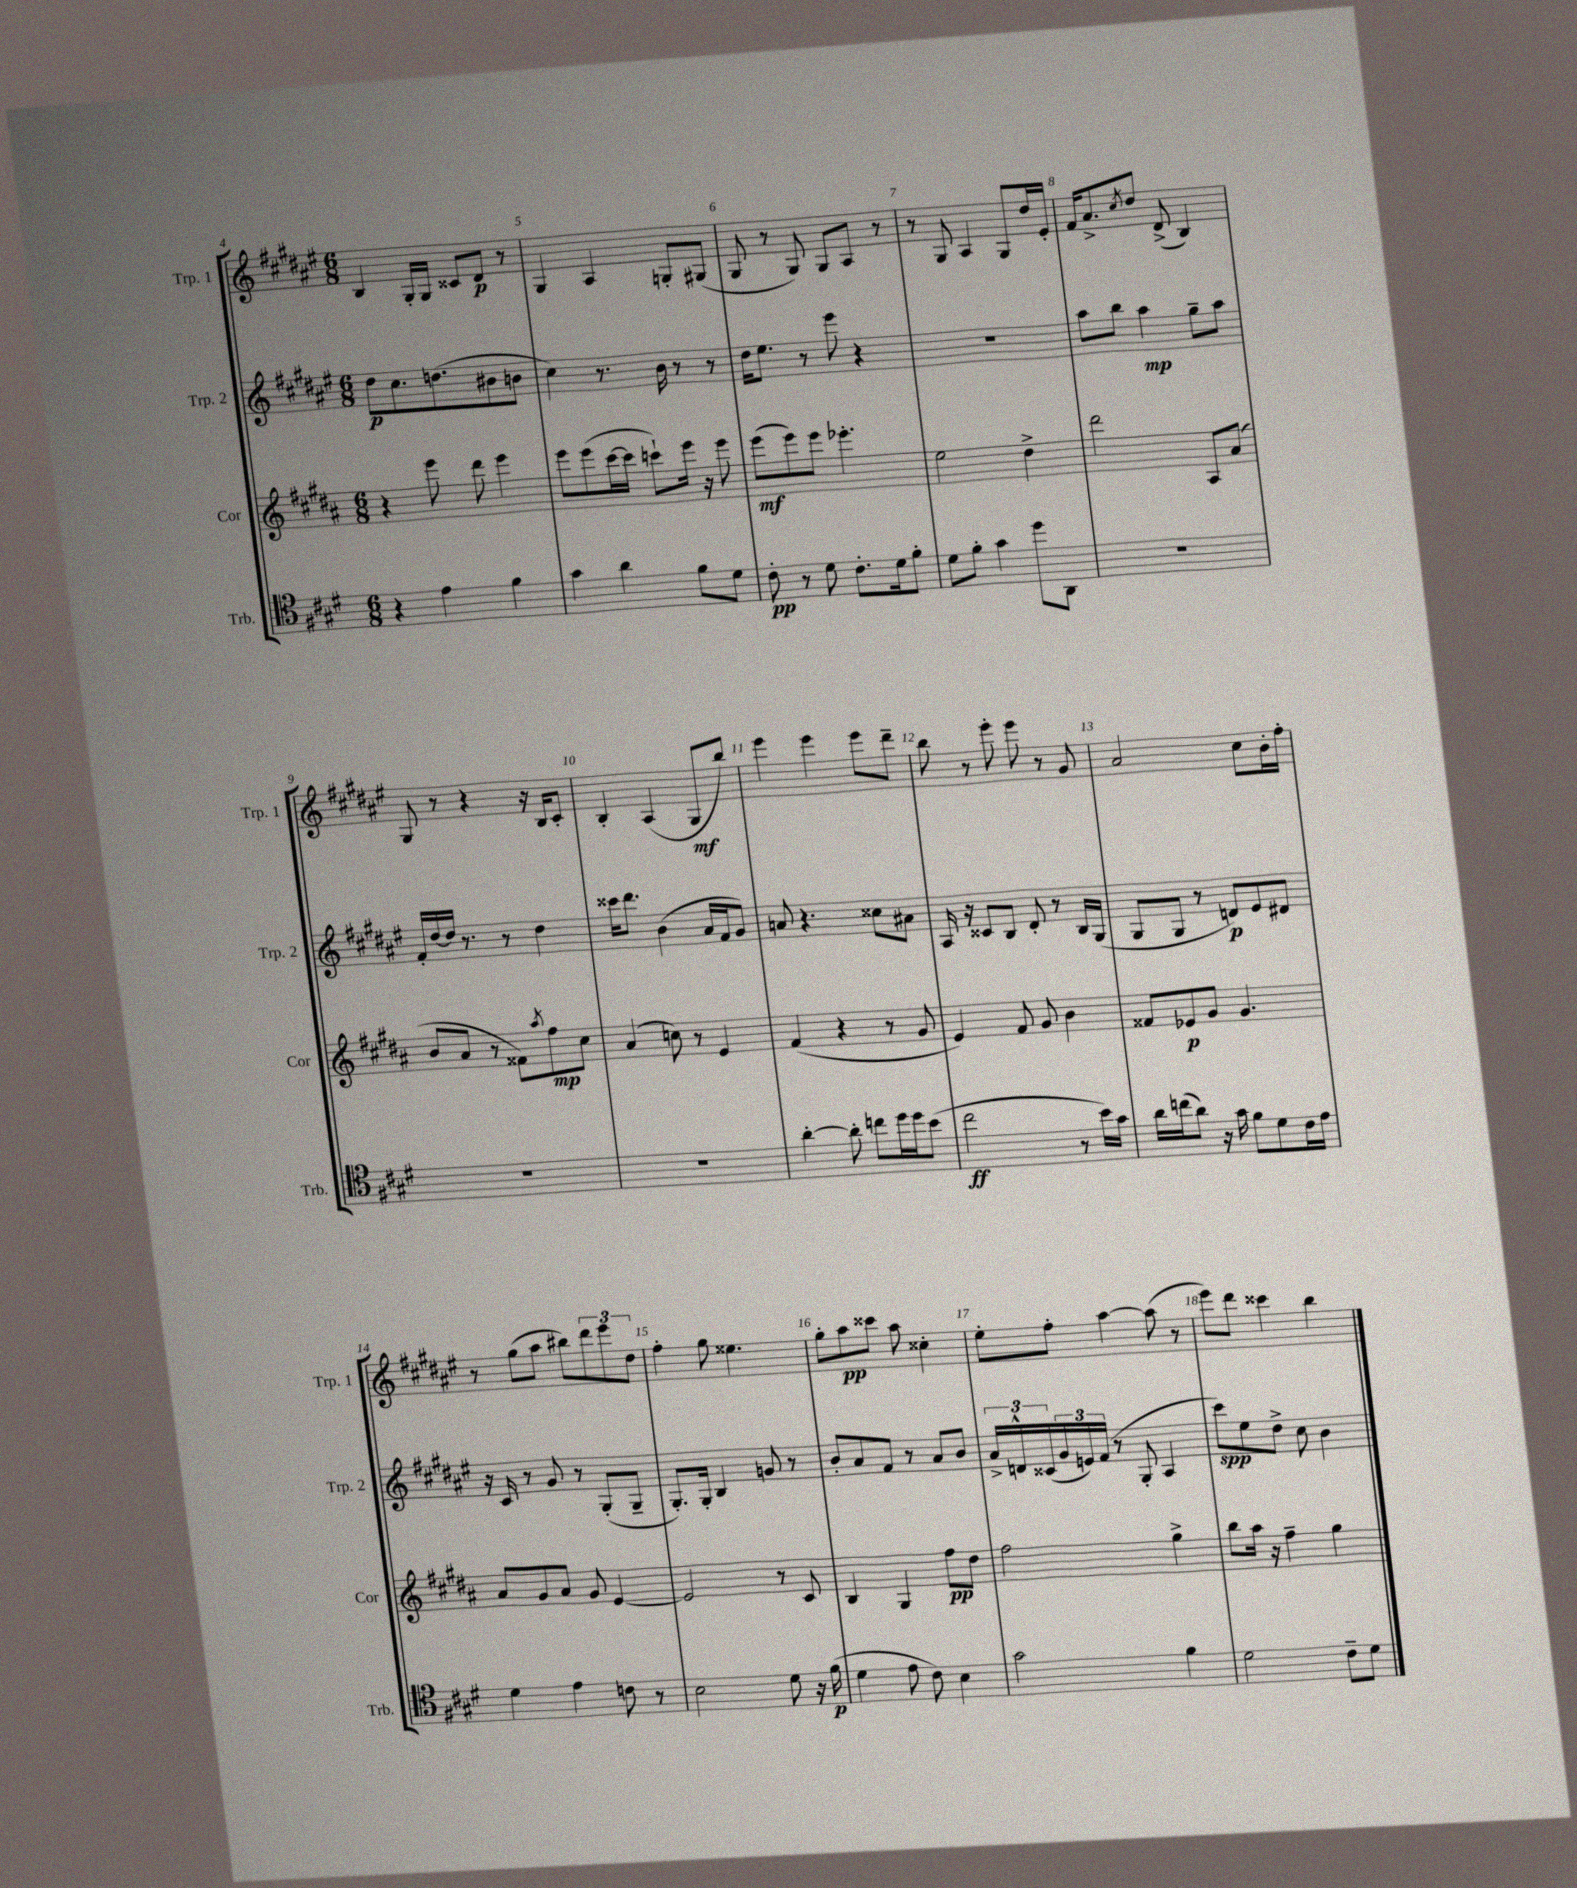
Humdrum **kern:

**kern	**kern	**kern	**kern
*staff4	*staff3	*staff2	*staff1
*clefC4	*clefG2	*clefG2	*clefG2
*k[f#c#g#d#]	*k[f#c#g#d#a#]	*k[f#c#g#d#a#e#]	*k[f#c#g#d#a#e#]
*M6/8	*M6/8	*M6/8	*M6/8
4r	4r	8dd#	4B
.	.	8.cc#	.
4e	8eee	.	16G#'
.	.	(8.dd	16G#
.	8ddd#	.	8c##
4f#	4eee	8b#	8d#
.	.	8b	8r
=	=	=	=
4g#	8eee	4cc#)	4G#
.	(8eee	.	.
4a	[16ccc#	8.r	4A#
.	16ccc#]	.	.
.	8ccc`)	.	.
.	.	16b	.
8f#	16eee	8r	8G'
.	16r	.	.
8d#	8eee	8r	(8G#
=	=	=	=
8c#'	(8eee	16dd#	8G#
.	.	8.ee#	.
8r	8eee)	.	8r
8d#	8eee	8r	8G#)
8.c#'	4.eee-'	8eee#	8G#
.	.	4r	8A#
16d#	.	.	.
8f#'	.	.	8r
=	=	=	=
8d#	2ee	2.r	8r
8f#'	.	.	8G#
4g#	.	.	4A#
8dd#	4dd#^	.	8G#
8AA	.	.	16dd#
.	.	.	16e#'
=	=	=	=
2.r	2ddd#	8aa#	16f#
.	.	.	8.a#^
.	.	8bb	.
.	.	.	8qcc#
.	.	4aa#	8dd#
.	.	.	(8d#^
.	8A#	8gg#~	4B)
.	(8a#	8aa#	.
=	=	=	=
2.r	8b	16f#'	8G#
.	.	[16dd#	.
.	8a#	16dd#]	8r
.	.	8.r	.
.	8r	.	4r
.	8f##)	8r	.
.	8qaa#	.	.
.	8ff#	4dd#	16r
.	.	.	16B
.	8cc#	.	8c#'
=	=	=	=
2.r	(4a#	16ccc##	4B'
.	.	8.ddd#	.
.	8cc)	(4b	(4A#
.	8r	.	.
.	4e	16a#	8G#
.	.	16f#	.
.	.	8g#)	8bb)
=	=	=	=
[4a'	(4f#	8a	4eee#
.	.	4.r	.
8a']	4r	.	4eee#
8cc	.	.	.
16dd#	8r	8cc##	8eee#
16dd#	.	.	.
(8b	8g#	8a#	8ddd#~
=	=	=	=
2cc#	4e)	16A#	8bb
.	.	16r	.
.	.	8c##	8r
.	8f#	8B	8eee#'
.	8g#	8d#'	8eee#
8r	4b	8r	8r
16b)	.	16B	8g#
16g#	.	(16G#	.
=	=	=	=
16a	8f##	8G#	2a#
(16cc	.	.	.
8a)	8e-	8G#	.
16r	8g#	8r	.
16g#	.	.	.
8f#	4.g#	8d)	.
8d#	.	8e#	8cc#
16c#	.	8d#	16b'
16e	.	.	16ff#'
=	=	=	=
4d#	8a#	16r	8r
.	.	16c#	.
.	8g#	8r	(8gg#
4e	8a#	8g#	8aa#
.	8g#	8r	8bb#)
8c	[4e	(8G#'	12ddd#
.	.	.	12eee#
8r	.	8G#~	.
.	.	.	12dd#
=	=	=	=
2B	2e]	8.G#')	4ff#'
.	.	16G#'	.
.	.	4B	8gg#
.	.	.	4.ee##
8d#	8r	8g	.
16r	8c#	8r	.
(16f#	.	.	.
=	=	=	=
4d#	4B	8b'	8gg#'
.	.	8a#	8aa#
8e	4G#	8f#	8ccc##
8c#)	.	8r	8aa#
4B	8ff#	8a#	4cc##'
.	8dd#	8b	.
=	=	=	=
2g#	2ff#	24a#^	8ee#'
.	.	24d^^	.
.	.	(24c##	.
.	.	24g#	8ff#'
.	.	24e)	.
.	.	(24f#	.
.	.	8r	[4aa#
.	.	8G#'	.
4f#	4gg#^	4A#	(8aa#]
.	.	.	8r
=	=	=	=
2d#	8bb	8ccc#)	8eee#)
.	16aa#	8ee#	8ddd#
.	16r	.	.
.	4ff#~	8dd#^	4ccc##
.	.	8cc#	.
8c#~	4gg#	4b	4bb
8d#	.	.	.
==	==	==	==
*-	*-	*-	*-
